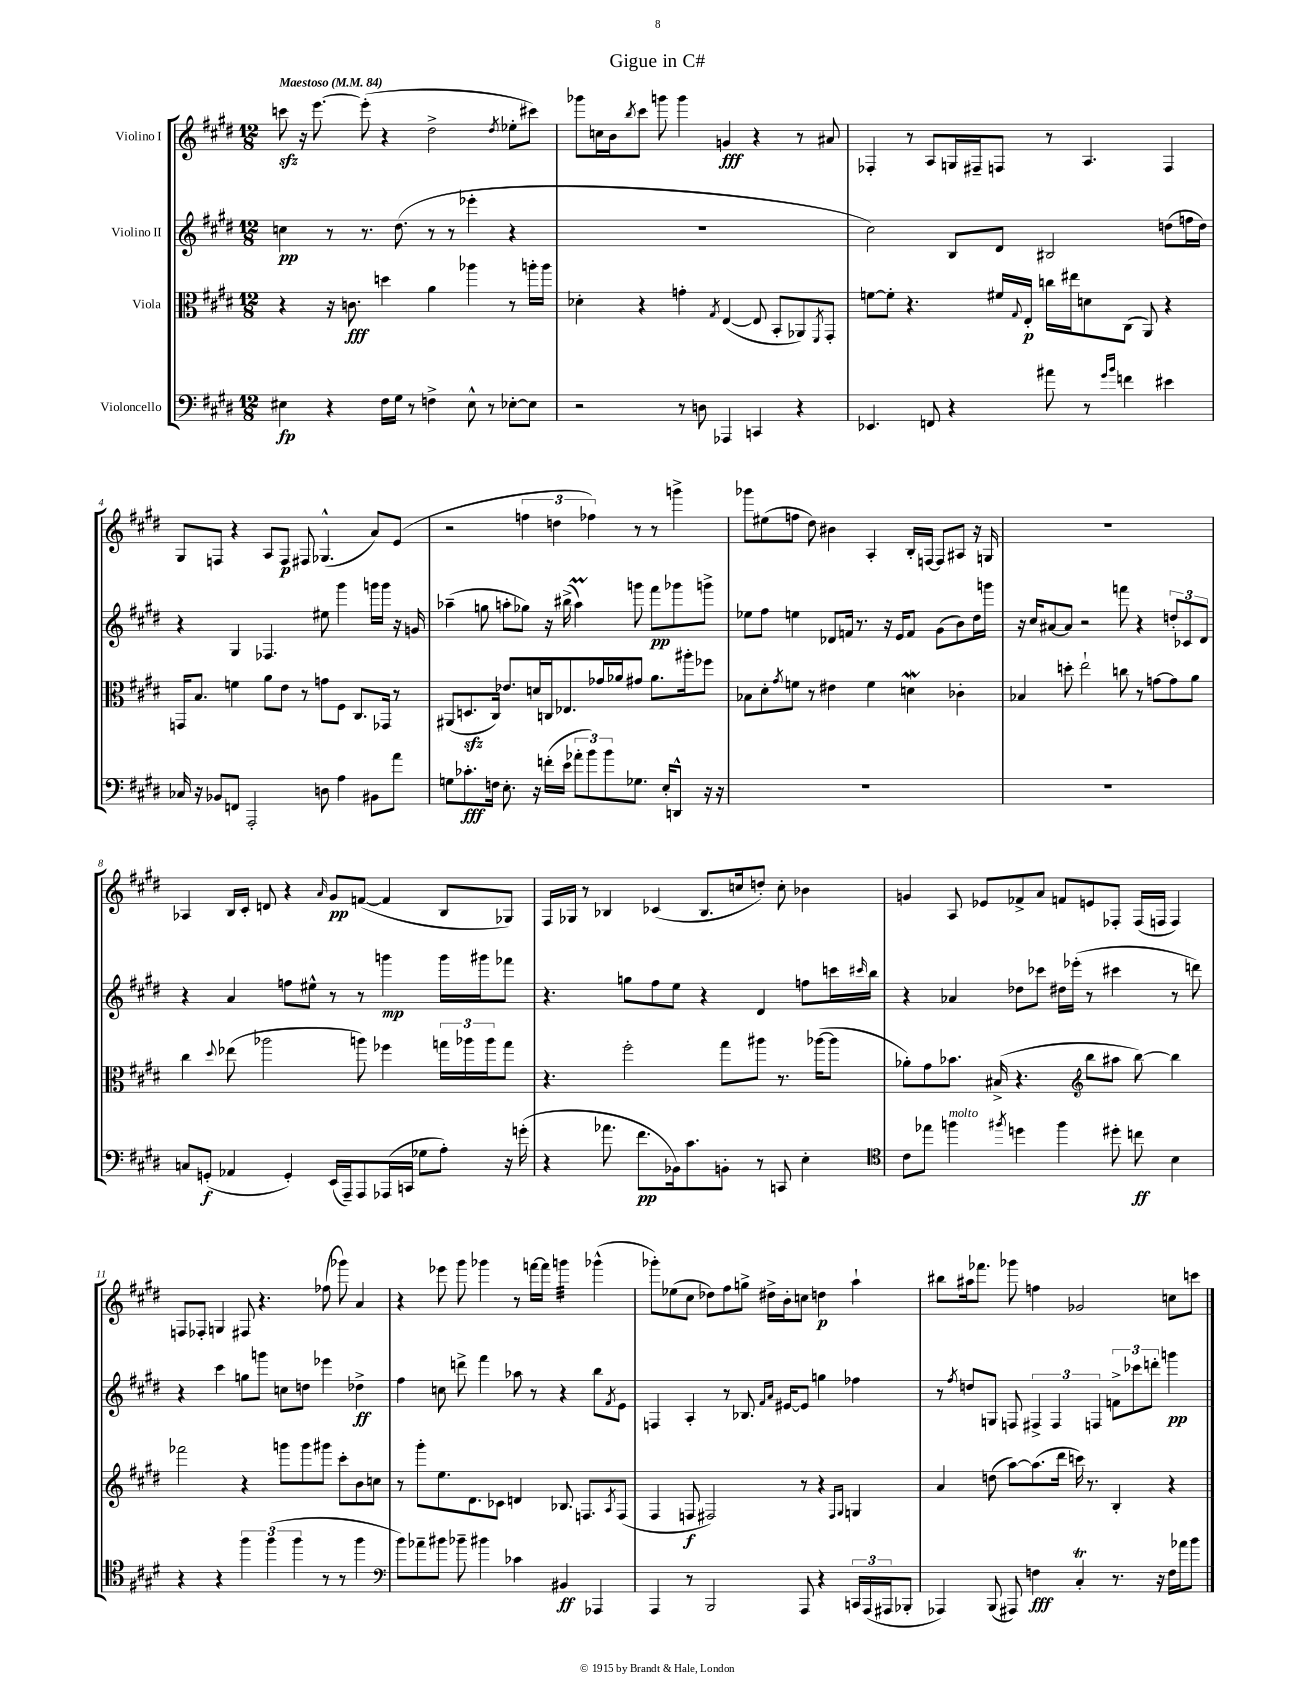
\header { title = "Gigue in C#" }
<<
\new StaffGroup <<
\new Staff = "s0" \with { instrumentName = "Violino I" } {
    \clef treble \key e \major \numericTimeSignature \time 12/8 \tempo "Maestoso" 4 = 84
    c'''8\sfz r16 e'''8.~ e'''8-.( r4 dis''2-> \acciaccatura { dis''8 } ees''8-. cis'''8) |
    ges'''8 c''16 b'16 \acciaccatura { b''8 } cis'''8 g'''8 g'''4 g'4\fff r4 r8 ais'8 |
    fes4-. r8 a8 g16 fis16-- f8 r8 a4. f4 |
    gis8 f8 r4 a8 f8\p fis8 ges4.-^( a'8) e'8( |
    r2 \tuplet 3/2 { f''4 d''4 fes''4) } r8 r8 g'''4-> |
    ges'''8 eis''8( f''8 dis''8) bis'4 a4-. b16-. f16~ f8 ais8 r16 g16 |
    R1. |
    aes4 b16 cis'16-. d'8 r4 \grace { a'16 } gis'8\pp f'8~( f'4 b8 ges8) |
    fis16 ges16 r8 bes4 ces'4( bes8. c''16 d''8-.) c''8-. bes'4 |
    g'4 a8 ees'8 fes'8-> a'8 f'8 e'8 fes8-. fes16( f16 f4) |
    f8 fes8-. g4 fis8 r4. fes''8( ges'''8) a'4 |
    r4 ees'''8 gis'''8 ges'''4 r8 f'''16~ f'''16 g'''4:32 ges'''4-^( |
    ges'''8-.) ees''8( cis''8 des''8) fis''8 g''8-> dis''16-> b'16-. c''8 d''4\p a''4-! |
    bis''8 ais''16 fes'''8. ges'''8 f''4 ges'2 c''8 c'''8 \bar "|." |
}
\new Staff = "s1" \with { instrumentName = "Violino II" } {
    \clef treble \key e \major \numericTimeSignature \time 12/8
    c''4\pp r8 r8. dis''8.( r8 r8 ees'''4-. r4 |
    R1. |
    cis''2) b8 dis'8 bis2 d''8( f''16 d''16) |
    r4 gis4 fes4. eis''8 gis'''4 g'''16 g'''16 r16 g'16 |
    aes''4--( g''8 a''8-. ges''8) r16 bis''16->( a''4\prall) g'''8 fis'''8\pp ges'''8 g'''8-> |
    ees''8 fis''8 e''4 des'8 f'16 r8. r16 e'16 f'8 gis'8( b'8) dis''16 g'''16 |
    r16 cis''16 ais'8~ ais'8 r2 f'''8 r4 \tuplet 3/2 { d''8-. ces'8 dis'8 } |
    r4 a'4 f''8 eis''8-^ r8 r8 g'''4\mp g'''16 gis'''16 fes'''8 |
    r4. g''8 fis''8 e''8 r4 dis'4 f''8 c'''16 \grace { cis'''16 } b''16 |
    r4 aes'4 des''8 ces'''8 dis''16 ees'''16-.( r8 cis'''4 r8 d'''8) |
    r4 cis'''4 g''8 g'''8 c''8 d''8 ees'''4 des''4->\ff |
    fis''4 c''8 d'''8-> fis'''4 aes''8 r8 r4 b''8 \acciaccatura { fis'8 } e'8 |
    f4 a4-. r8 bes8. \grace { fis'16 a'16 } eis'16~ eis'8 g''4 fes''4 |
    r8 \acciaccatura { fis''8 } d''8 g8 f8 \tuplet 3/2 { fis4-> fis4 f4 } \tuplet 3/2 { f'8-> ces'''8 d'''8-. } g'''4\pp \bar "|." |
}
\new Staff = "s2" \with { instrumentName = "Viola" } {
    \clef alto \key e \major \numericTimeSignature \time 12/8
    r4 r16 c'8.\fff d''4 a'4 aes''4 r8 a''16-. a''16 |
    des'4-. r4 g'4-. \acciaccatura { gis8 } e4~( e8 b,8-. aes,8) \acciaccatura { fis,8 } gis,8-. |
    f'8~ f'8-. r4. fis'16 \appoggiatura { gis8 } e16-.\p c''16 eis''16 d'8 cis8( a,8) r4 |
    g,16 b8. f'4 a'8 e'8 r8 g'8 fis8 cis8. ges,16 r8 |
    ais,8( d8.\sfz cis16) ees'8. d'16 c16 ees8. ges'16 aes'16 gis'8 aes'8. ais''16-. fes''8 |
    bes8 dis'8-. \acciaccatura { gis'8 } f'8 r8 eis'4 f'4 d'4\mordent ces'4-. |
    bes4 d''8-. e''2-! c''8 r8 g'8~ g'8 a'8 |
    cis''4 \appoggiatura { dis''8 } ees''8( aes''2 a''8) fes''4 \tuplet 3/2 { g''16 aes''16 aes''16 } g''8 |
    r4. fis''2-. gis''8 ais''8 r8. aes''16~( aes''8 |
    aes'8-.) gis'8 bes'8. bis16->( r4. \clef treble b''8 ais''8 b''8~) b''4 |
    fes'''2 r4 g'''8 g'''8 gis'''8 cis'''8-. b'8 c''8 |
    r8 gis'''8-. e''8. dis'8. ces'8 d'4 bes8. f8. \acciaccatura { a8 } f8( |
    fis4 f8\f fis2) r8 r4 \grace { fis16 gis16 } g4 |
    a'4 d''8( a''8~) a''8.( dis'''16 c'''16) r8. b4-. r4 \bar "|." |
}
\new Staff = "s3" \with { instrumentName = "Violoncello" } {
    \clef bass \key e \major \numericTimeSignature \time 12/8
    eis4\fp r4 fis16 gis16 r8 f4-> eis8-^ r8 ees8~-. ees8 |
    r2 r8 d8 aes,,4 c,4 r4 |
    ees,4. f,8 r4 ais'8 r8 \grace { gis'16 b'16 } f'4 eis'4 |
    ces16 r16 bes,8 f,8 a,,2-. d8 a4 bis,8 a'8 |
    g8 ces'8.-.\fff f16 e8.-. r16 f'16-.( e'16 \tuplet 3/2 { aes'8-. b'8) b'8 } ges8. e16-. d,8-^ r16 r16 |
    R1. |
    R1. |
    c8 g,8-.\f( aes,4 g,4-.) e,16( a,,16--) a,,8 aes,,16( c,16 ges8 a8-.) r16 g'16-.( |
    r4 aes'8. fis'8.\pp bes,16) cis'8. b,8-. r8 c,8 e4-. |
    \clef tenor cis'8 ees''8 f''4^\markup { \italic "molto" } \acciaccatura { fis''8 } d''4 fis''4 dis''8-. c''8\ff b4 |
    r4 r4 \tuplet 3/2 { fis''4 fis''4( fis''4 } r8 r8 fis''4 |
    \clef bass b'8) aes'8-- bis'8 bes'8-- bis'4 ces'4 bis,4\ff aes,,4 |
    a,,4 r8 b,,2 a,,8 r4 \tuplet 3/2 { c,16 a,,16( ais,,16 } bes,,8-. |
    aes,,4) b,,8( ais,,8) f4\fff cis4-.\trill r8. r16 f16 aes'16 b'8 \bar "|." |
}
>>
>>
